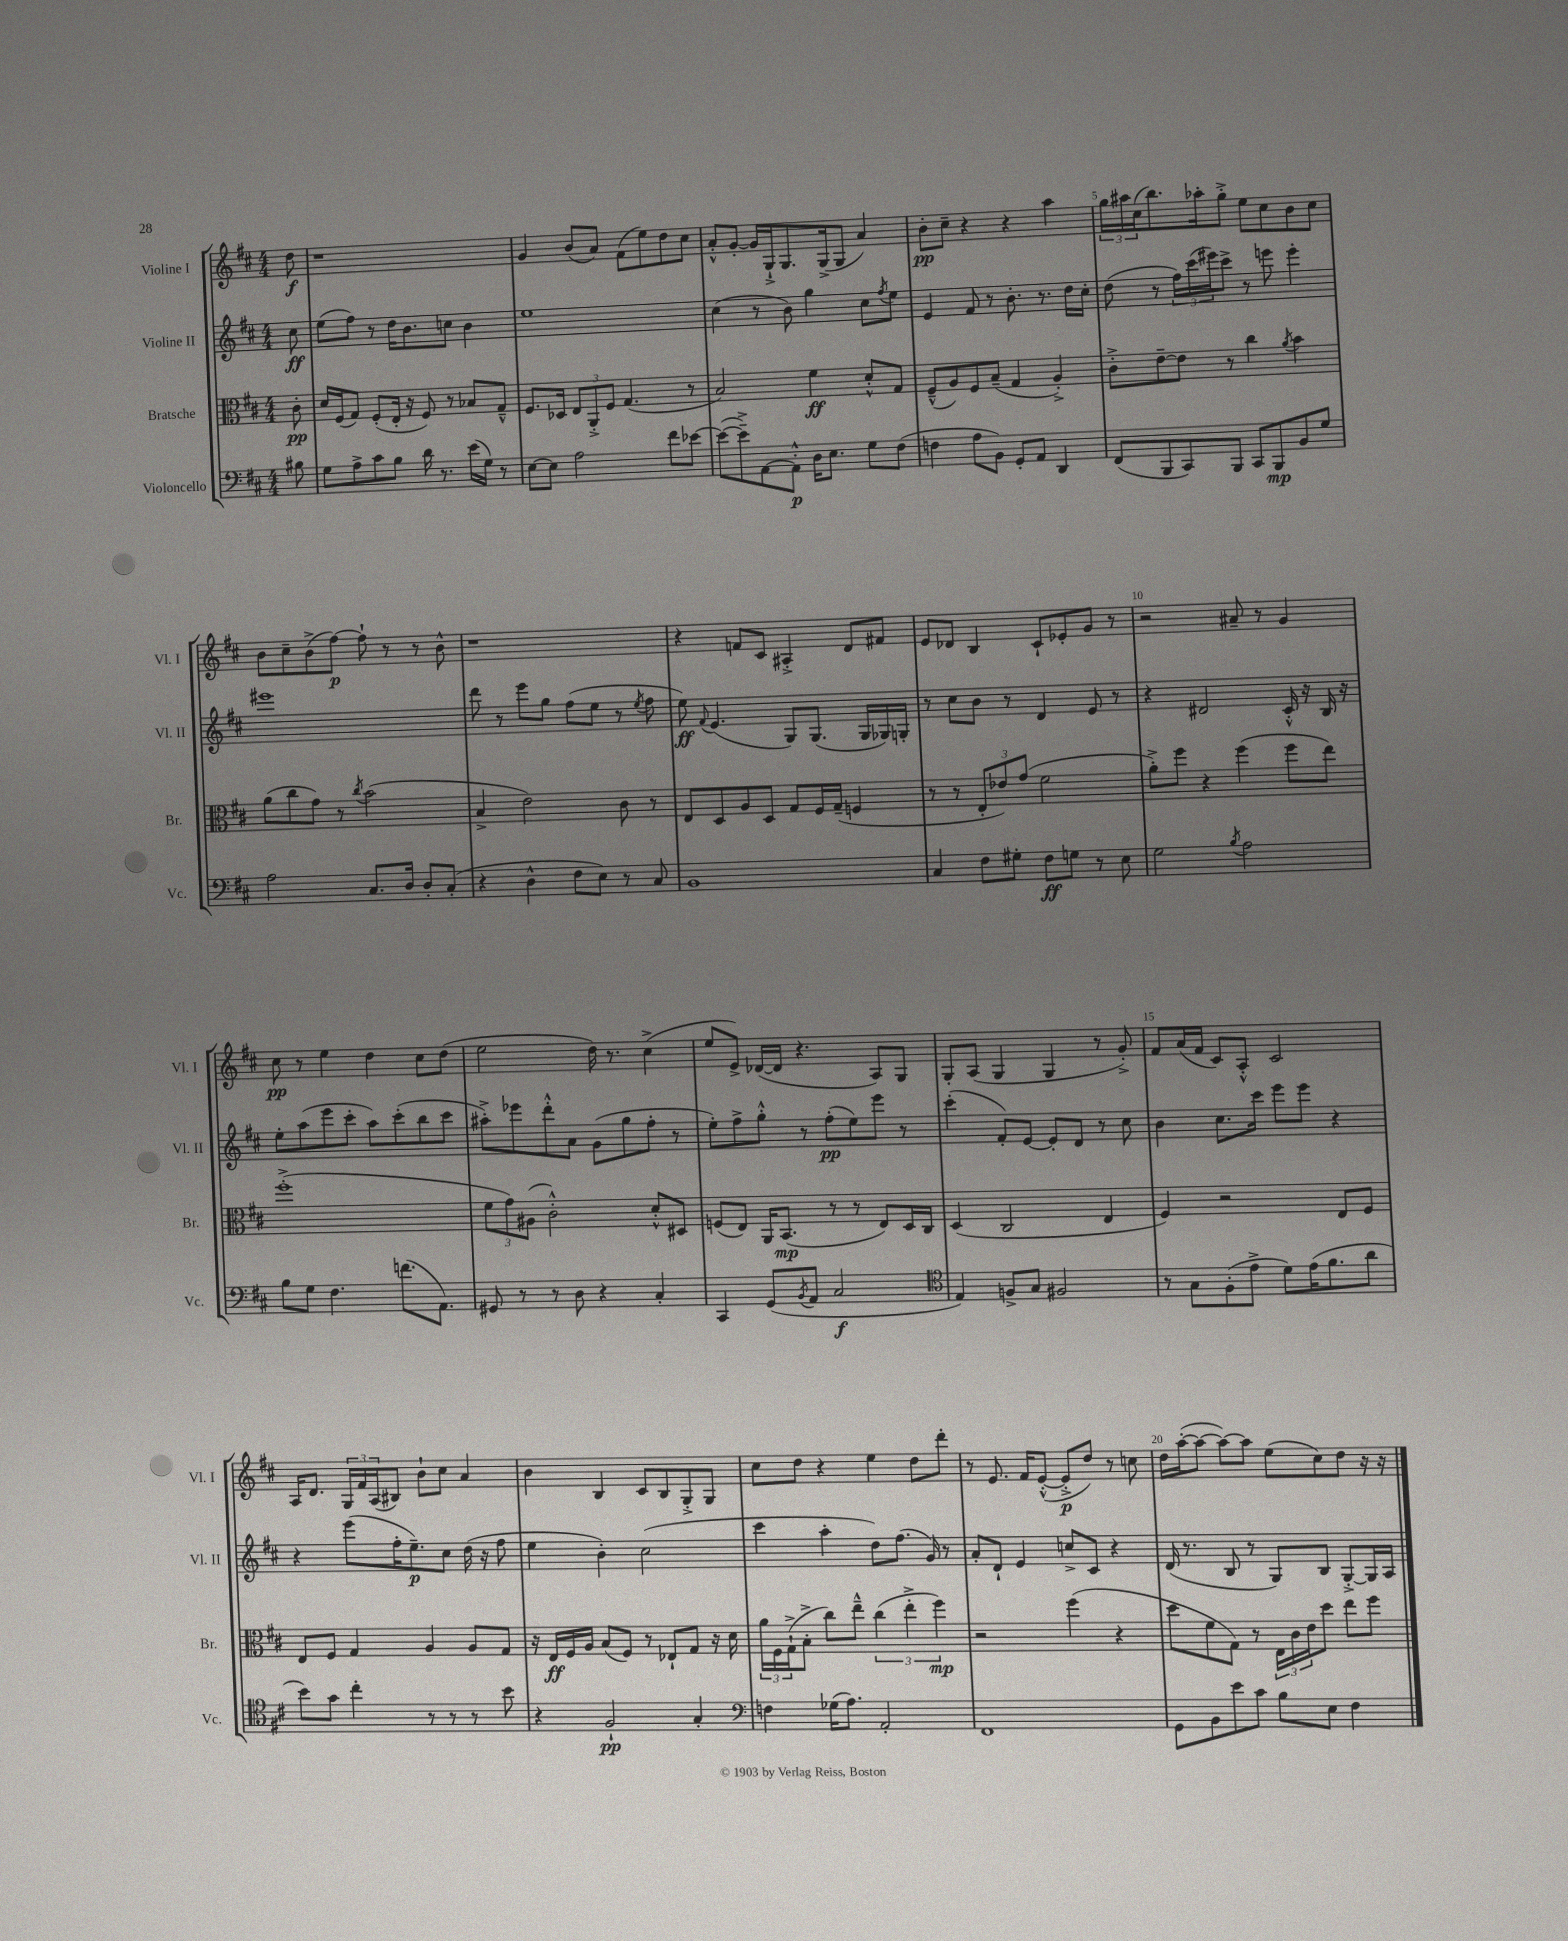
<<
\new StaffGroup <<
\new Staff = "s0" \with { instrumentName = "Violine I" shortInstrumentName = "Vl. I" } {
    \clef treble \key d \major \numericTimeSignature \time 4/4 \partial 8
    d''8\f |
    r1 |
    g'4 b'8( a'8) fis'8( e''8) d''8 cis''8 |
    a'8-.-^ g'8~-. g'16 g16-!-> g8. g16->( g8 a'4) |
    b'8-.\pp cis''8-- r4 r4 a''4 |
    \tuplet 3/2 { g''16 ais''16 cis''16( } b''8.) aes''16-. g''8-.-> e''8 cis''8 b'8 cis''8 |
    b'8 cis''8-- b'8->( fis''8~\p) fis''8-! r8 r8 b'8-^ |
    r1 |
    r4 f'8 cis'8 ais4-.-> d'8 fis'8 |
    e'8 des'8 b4 cis'8-! ees'8-. g'8 r8 |
    r2 ais'8-- r8 g'4 |
    cis''8\pp r8 e''4 d''4 cis''8 d''8( |
    e''2 d''16) r8. cis''4->( |
    e''8 e'8->) des'16~( des'16 r4. a8) g8 |
    g8-. a8( g4 g4 r8 g'8-.->) |
    fis'8 a'16( fis'16 cis'8) a8-.-^ cis'2 |
    a16 d'8. \tuplet 3/2 { g16 fis'16 a16( } bis8) b'8-! cis''8 a'4 |
    b'4 b4 cis'8 b8 g8-.-> g8 |
    cis''8 d''8 r4 e''4 d''8 d'''8-. |
    r8 e'8. fis'16 e'8~-.-^( e'8-.->\p d''8) r8 c''8 |
    d''16 a''16~-.( a''8~ a''8~) a''8 e''8( cis''8) d''8 r16 r16 \bar "|." |
}
\new Staff = "s1" \with { instrumentName = "Violine II" shortInstrumentName = "Vl. II" } {
    \clef treble \key d \major \numericTimeSignature \time 4/4 \partial 8
    cis''8\ff |
    e''8( fis''8) r8 d''16 b'8. c''8 b'4 |
    e''1 |
    cis''4( r8 b'8) g''4 cis''8 \acciaccatura { fis''8 } e''8 |
    e'4 fis'8 r8 b'8.-. r8. d''16 cis''16-. |
    d''8( r8 \tuplet 3/2 { fis''16) cis'''16( eis'''16) } cis'''8-> r8 e'''8 e'''4-. |
    eis'''1 |
    d'''8 r8 e'''8 g''8 fis''8( e''8 r8 \acciaccatura { e''8 } fis''8 |
    e''8\ff) \appoggiatura { fis'8 } e'4.( g8) g8.( g16 ges16) g16-. |
    r8 cis''8 b'8 r8 d'4 e'8 r8 |
    r4 dis'2 cis'16-.-^ r16 b16 r16 |
    e''8-. a''8( e'''8 cis'''8-. a''8) cis'''8-.( b''8 cis'''8 |
    ais''8-.->) ees'''8 d'''8-.-^ a'8 g'8( g''8 fis''8-. r8 |
    e''8-.) fis''8-> g''8-.-^ r8 fis''8-.\pp( e''8) e'''8 r8 |
    cis'''4-.( fis'8-.) e'8~ e'8-. d'8 r8 cis''8 |
    b'4 cis''8. cis'''16 e'''8 e'''8 r4 |
    r4 e'''8( fis''16-. e''8.--\p) cis''8 d''16( r16 fis''8 |
    e''4 b'4-.) cis''2( |
    cis'''4 a''4-. d''8) fis''8.( g'16) r8 |
    a'8-. d'8-! e'4 c''8-> cis'8 r4 |
    d'16( r8. b8 r8 g8) b8 g8~-.-> g16 a16 \bar "|." |
}
\new Staff = "s2" \with { instrumentName = "Bratsche" shortInstrumentName = "Br." } {
    \clef alto \key d \major \numericTimeSignature \time 4/4 \partial 8
    cis'8-.\pp |
    d'16 fis16( g8) fis8-.( e16-. r16 fis8) r8 bes8 g8---^ |
    fis8. des16 \tuplet 3/2 { e8 a,8-.-> fis8 } g4.( r8 |
    b2) fis'4\ff d'8-.-^ g8 |
    fis8---^( a8) fis8 b8--( g4 a4-.->) |
    cis'8-.-> e'8~-- e'8 r8 cis''4 \acciaccatura { a'8 } b'4 |
    a'8( cis''8 g'8) r8 \acciaccatura { cis''8 } b'2( |
    b4-> e'2) cis'8 r8 |
    e8 d8 a8 d8 g8 fis16 g16--( f4 |
    r8 r8 \tuplet 3/2 { e8-. ees'8) g'8( } fis'2 |
    a'8-.->) fis''8 r4 fis''4( fis''8 e''8) |
    fis''1-.->( |
    \tuplet 3/2 { fis'8 g'8) ais8( } cis'2-.-^) d'8-.-^ dis8 |
    f8( e8) a,16 b,8.\mp( r8 r8 e8) d16 cis16 |
    d4( cis2 e4 |
    fis4) r2 e8 fis8 |
    e8 fis8 g4 a4 a8 g8 |
    r16 e16\ff fis16 a16 b8( fis8) r8 ees8-! g8 r16 d'16 |
    \tuplet 3/2 { a'16 fis16 g16-!->( } b8-.-> cis''8) e''8---^ \tuplet 3/2 { cis''4( e''4-.-> fis''4\mp) } |
    r2 fis''4( r4 |
    d''8 fis'8 g8) r8 \tuplet 3/2 { e16 cis'16 e'16 } d''8 e''8 fis''8 \bar "|." |
}
\new Staff = "s3" \with { instrumentName = "Violoncello" shortInstrumentName = "Vc." } {
    \clef bass \key d \major \numericTimeSignature \time 4/4 \partial 8
    bis8 |
    g8 a8-> cis'8 b8 d'16 r8. e'16( g16) r8 |
    e8~ e8 a2 fis'8 ees'8~ |
    ees'8~( ees'8--->) a,8~ a,8-.-^\p d16 e8. g8 fis8( |
    f4 a8 b,8) g,8-. a,8 d,4 |
    fis,8( b,,8 cis,8) b,,8 cis,8 b,,8\mp b,8 g8 |
    a2 cis8. d16 d8-. cis8-.( |
    r4 d4-^ fis8 e8) r8 cis8 |
    b,1 |
    cis4 fis8 gis8-. fis8\ff g8 r8 e8 |
    g2 \acciaccatura { b8 } a2 |
    b8 g8 fis4. f'8.( a,8.) |
    gis,8 r8 r8 d8 r4 cis4-. |
    cis,4 g,8( \acciaccatura { b,8 } a,8 cis2\f |
    \clef tenor e4) f8-> g8 fis2 |
    r8 g8 fis8-.( e'8-> d'8) e'16( fis'8. a'8 |
    b'8) g'8 cis''4-. r8 r8 r8 b'8 |
    r4 fis2-!\pp g4-. |
    \clef bass f4 ges16( a8.) a,2-. |
    fis,1 |
    g,8 b,8 e'8 cis'8 b8 e8 fis4 \bar "|." |
}
>>
>>
\layout { \context { \Score \override BarNumber.break-visibility = ##(#f #t #t) barNumberVisibility = #(every-nth-bar-number-visible 5) } }
